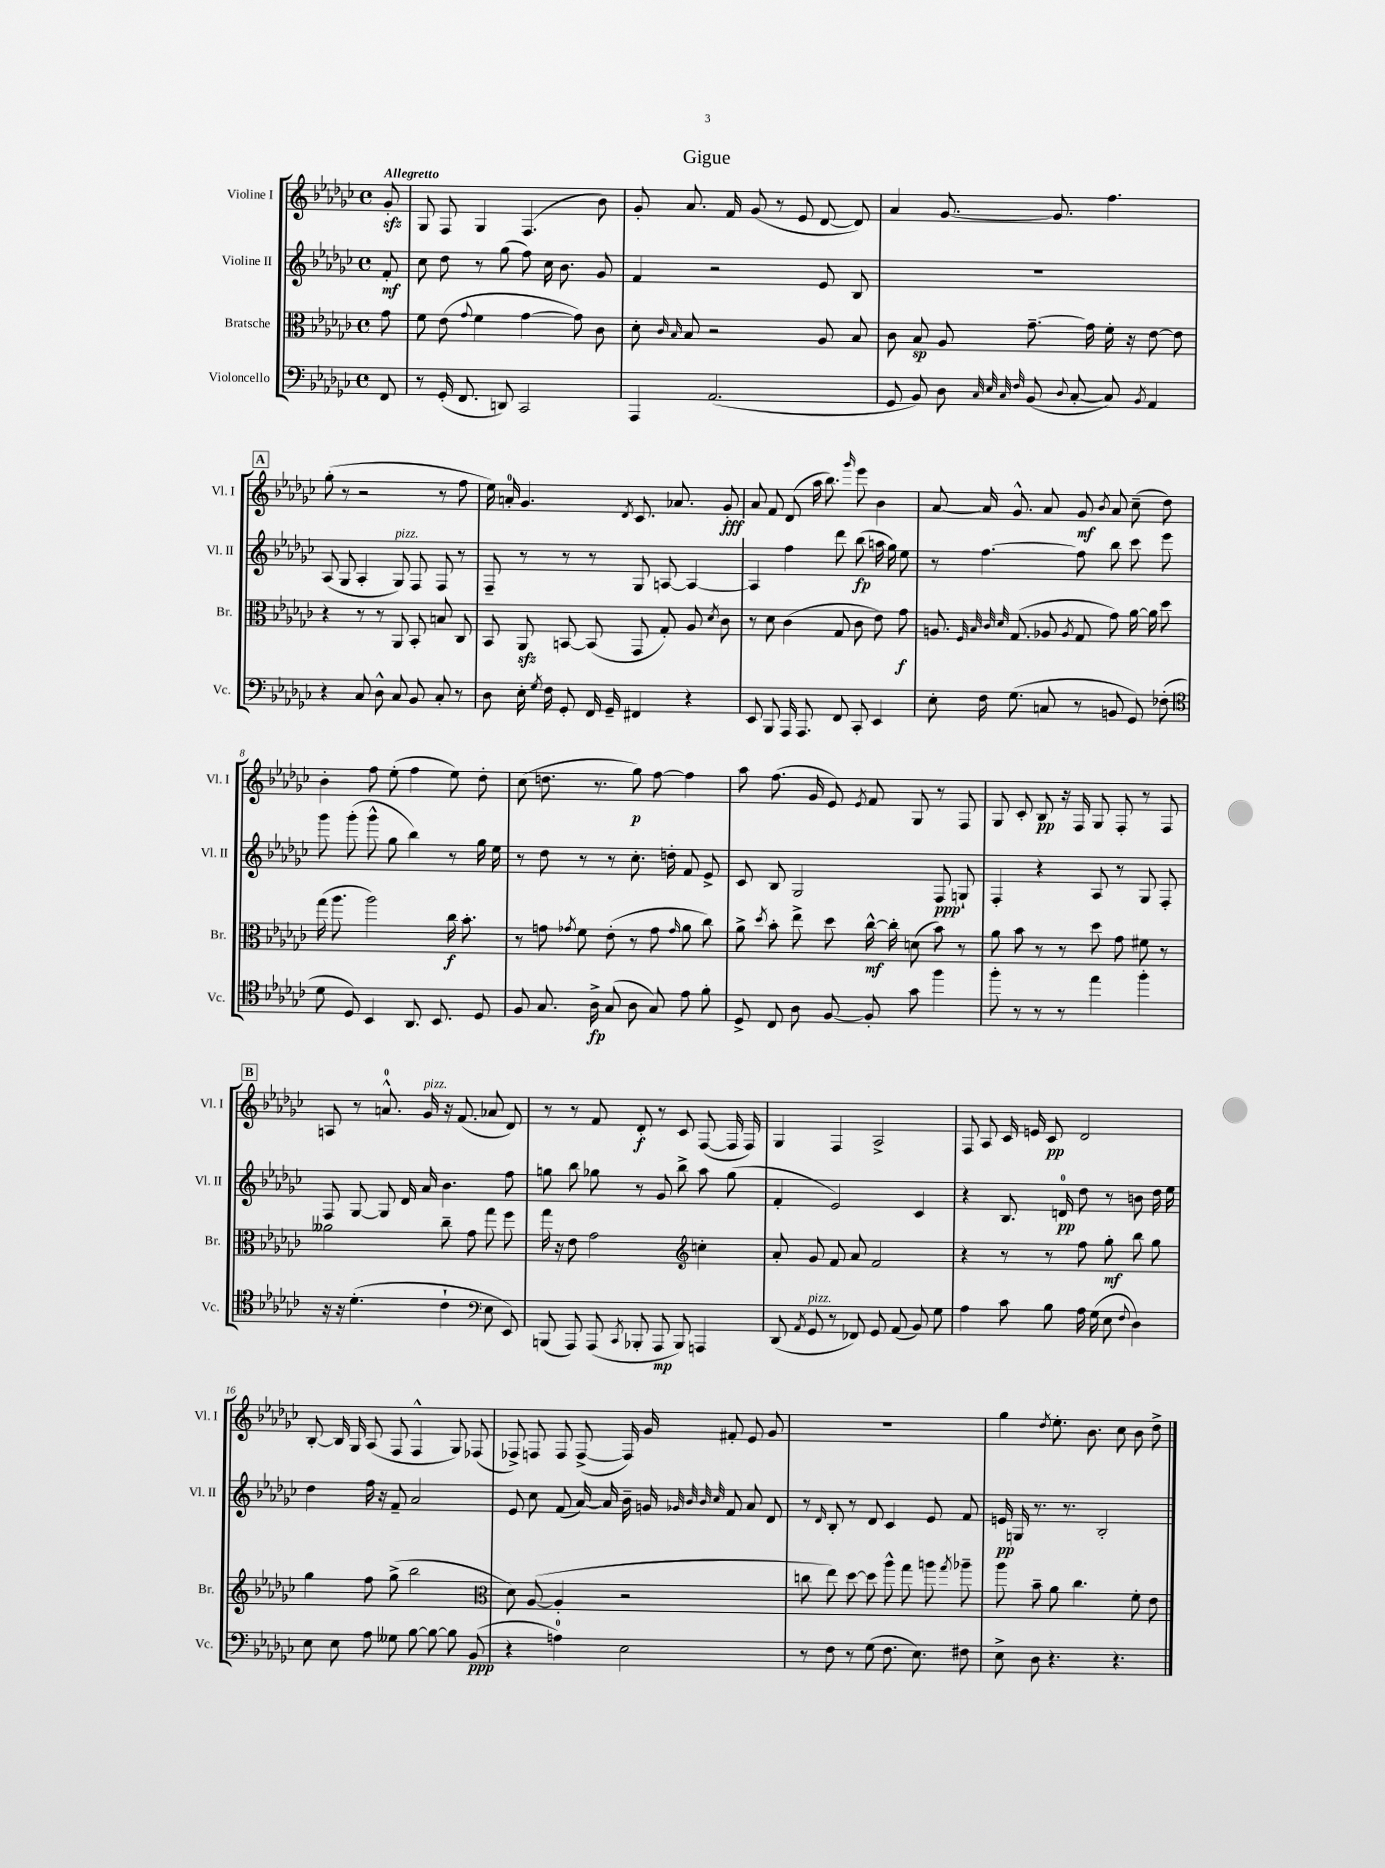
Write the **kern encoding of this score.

**kern	**kern	**kern	**kern
*staff4	*staff3	*staff2	*staff1
*clefF4	*clefC3	*clefG2	*clefG2
*k[b-e-a-d-g-c-]	*k[b-e-a-d-g-c-]	*k[b-e-a-d-g-c-]	*k[b-e-a-d-g-c-]
*M4/4	*M4/4	*M4/4	*M4/4
*met(c)	*met(c)	*met(c)	*met(c)
8FF	8g-	8f'	8g-'
=	=	=	=
8r	8f	8cc-	8G-
(16GG-'	(8e-	8dd-	8F
8.FF	.	.	.
.	8qqg-	.	.
.	4f	8r	4G-
8DD)	.	(8gg-	.
2CC-	[4g-	8ff)	(4.F
.	.	16cc-	.
.	.	8.b-	.
.	8g-])	.	.
.	8c-	8g-	8b-)
=	=	=	=
4AAA-	8d-'	4f	8g-'
.	16qqc-	.	.
.	16qqB-	.	.
.	8B-	.	8.a-
(2.AA-	2r	2r	.
.	.	.	16f
.	.	.	(8g-
.	.	.	8r
.	.	.	8e-
.	8A-	8e-	[8d-
.	8B-	8B-	8d-])
=	=	=	=
8GG-	8c-	1r	4a-
8BB-)	8B-	.	.
8D-	8A-	.	[8.g-
32qqC-	.	.	.
32qqE-	.	.	.
32qqC-	.	.	.
32qqF	.	.	.
(8BB-	[8.g-~	.	.
.	.	.	8.g-]
8qqD-	.	.	.
[8C-'	.	.	.
.	16g-]	.	.
8C-])	16f'	.	4.ff
.	16r	.	.
8qBB-	.	.	.
4AA-	[8e-	.	.
.	8e-]	.	.
=	=	=	=
4r	4r	(8A-	(8gg-'
.	.	8G-	8r
8C-	8r	4A-'	2r
8D-^^	8r	.	.
8C-	8AA-	8G-)	.
8BB-	8BB-'	8F	.
8C-'	8B	8F	8r
8r	8C-	8r	8ff
=	=	=	=
8D-	8BB-	8F~	16ee-)
.	.	.	16a'
16E-'	8AA-	8r	4.g-
8qG-	.	.	.
16F	.	.	.
8GG-'	[8BB	8r	.
16FF	(8BB]	8r	.
16GG-~	.	.	.
.	.	.	8qd-
4FF#	8GG-	8G-	8.c-
.	8G-')	[8A	.
.	.	.	8.a-
4r	8A-	4A_	.
.	8qd-	.	.
.	8c-	.	8g-'
=	=	=	=
8EE-	8r	4A]	8a-
8BBB-	8d-	.	8f
16AAA-	(4c-	4ff	(8d-
8.AAA-	.	.	.
.	.	.	16aa-
.	.	.	8.bb-)
8FF	8G-	8ddd-	.
.	.	.	16qqggg-
8CC-'	8c-	(8bb-	8eee-
4EE-	8e-)	16aa	4b-
.	.	16gg-)	.
.	8g-	8ee-	.
=	=	=	=
8E-'	8.A	8r	[8a-
16F	.	[4.ff	16a-]
.	32qqF	.	.
.	32qqB-	.	.
.	32qqc-	.	.
.	32qqd-	.	.
(8.G-	(8.G-	.	8.g-^^
8C	8A-	.	8a-
.	8qA-	.	.
8r	8G-	8ff]	8g-
.	.	.	8qb-
8BB	8g-)	8bb-	8a-
8GG-)	[16a-	8ccc-	(8cc-~
.	16a-]	.	.
(8F-'	8dd-	8eee-	8dd-)
=	=	=	=
*clefC4	*	*	*
8d-	(16gg-	8ggg-	4b-'
.	8.aa-	.	.
8D-)	.	(8ggg-'	.
4BB-	2aa-)	8ggg-^^	8ff
.	.	8gg-	(8ee-'
8.AA-	.	4bb-)	4ff
8.BB-	.	.	.
.	16cc-	8r	8ee-)
.	8.b-'	.	.
8D-	.	16gg-	8dd-'
.	.	16ee-	.
=	=	=	=
8F	8r	8r	(8cc-
8.G-	8g	8dd-	8.dd
.	8qg-	.	.
.	8f	8r	.
16A-^	.	.	8.r
(8G-	(8e-'	8r	.
8A-	8r	8.cc-'	8gg-)
8G-)	8g-	.	[8ff
.	.	16dd'	.
.	16qqg-	.	.
8e-	8a-	8f	4ff]
8f'	8cc-)	8e-^	.
=	=	=	=
8D-^	8a-^	8c-	8aa-
.	8qdd-	.	.
8C-	8b-'	8B-	(8.ff
8A-	8ee-^	2G-	.
.	.	.	16g-
[8F	8dd-	.	8e-)
.	.	.	8qe-
8F']	[16cc-^^	.	8f
.	16cc-']	.	.
8g-	(8d	.	8G-
4ff	8b-)	8F	8r
.	8r	8G`	8F
=	=	=	=
8ff'	8a-	4F'	8G-
8r	8b-	.	8c-'
8r	8r	4r	8B-
8r	8r	.	16r
.	.	.	16F
4ee-	8dd-	8A-	8G-
.	8g-	8r	8F'
4ff'	8f#	8G-	8r
.	8r	8F'	8F
=	=	=	=
16r	2a--	8F	8A
16r	.	.	.
(4.d-'	.	[8G-	8r
.	.	8G-]	8.a^^
.	.	16d-	.
.	.	16a-	16g-
4c-`	8cc-~	4.b-	16r
.	.	.	(8.f
.	8g-	.	.
*clefF4	*	*	*
8E-	8gg-	.	8a-
8EE-)	8ff	8ff	8d-)
=	=	=	=
(8BBB	16gg-	8gg	8r
.	16r	.	.
8AAA-)	8e-	8bb-	8r
(8AAA-	2g-	8gg-	8f
8qCC-	.	.	.
8BBB-'	.	8r	8d-'
8AAA-	.	8g-	8r
8BBB-)	.	8bb-^	8c-
*	*clefG2	*	*
4AAA	4cc'	8aa-	([8F
.	.	(8gg-	16F]
.	.	.	16F)
=	=	=	=
(8DD-	8a-'	4f'	4G-
8qAA-	.	.	.
8GG-	8g-	.	.
8r	8f	2e-)	4F
8FF-)	8a-	.	.
8GG-	2f	.	2A-^
(8AA-	.	.	.
8BB-)	.	4c-	.
8G-	.	.	.
=	=	=	=
4A-	4r	4r	8F
.	.	.	8A-
8c-	8r	8.B-	16c-
.	.	.	16e
8B-	8r	.	8c-
.	.	16d	.
16A-	8ff	8dd-	2d-
(16G-	.	.	.
8E-	8gg-'	8r	.
8qqF	.	.	.
4D-)	8bb-	8b	.
.	8gg-	16dd-	.
.	.	16ee-	.
=	=	=	=
8E-	4gg-	4dd-	[8B-'
8E-	.	.	16B-]
.	.	.	16G-
8A-	8ff	16ff	(8A-
.	.	16r	.
8G--	(8gg-^	8f~	8F
[8B-	2bb-	2a-	4F^^
8B-_	.	.	.
8B-]	.	.	8G-)
(8BB-	.	.	(8F-
=	=	=	=
*	*clefC3	*	*
4r	8d-)	8e-	8F-^)
.	([8A-	8cc-	8F
4A)	4A-']	(8f	8F
.	.	[16a-)	([8F^
.	.	16a-]	.
2E-	2r	16b-~	16F])
.	.	16g	16g-
.	.	32qqg-	.
.	.	32qqb-	.
.	.	32qqb-	.
.	.	32qqcc-	.
.	.	8f	8f#'
.	.	8a-	8e-
.	.	8d-	8g-
=	=	=	=
8r	8cc	8r	1r
.	.	16qqd-	.
8F	8ee-)	8B-'	.
8r	[8dd-	8r	.
(8G-	8dd-]	8d-	.
8.F	8aa-^^	4c-	.
.	8gg-	.	.
8.E-)	.	.	.
.	8aa	8e-	.
.	8qgg-	.	.
8F#	8aa-~	8f	.
=	=	=	=
8E-^	8aa-	16e	4gg-
.	.	16G	.
8D-	8b-~	8.r	.
.	.	.	8qdd-
4.r	8a-	.	8.ee-'
.	.	8.r	.
.	4.cc-	.	.
.	.	.	8.b-
.	.	2B-'	.
4.r	.	.	8cc-
.	8f'	.	8b-
.	8e-	.	8dd-^
==	==	==	==
*-	*-	*-	*-
